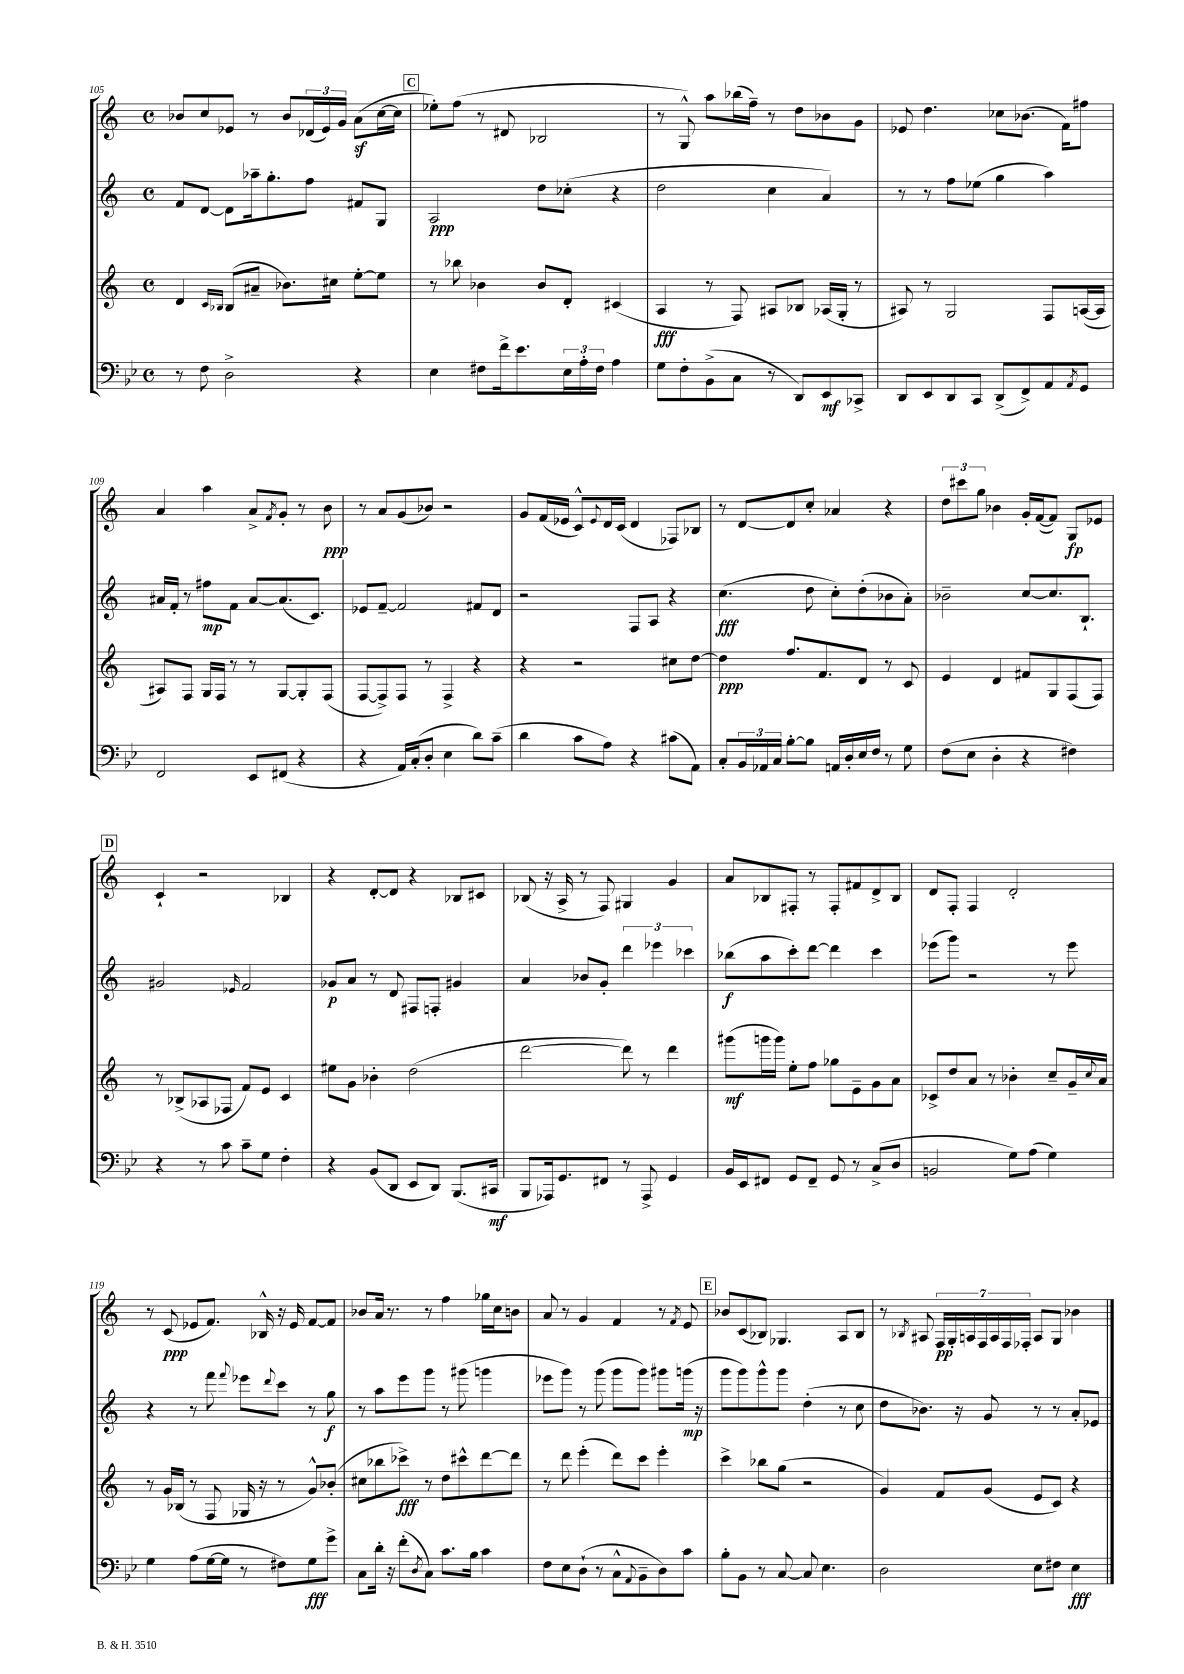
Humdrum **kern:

**kern	**kern	**kern	**kern
*staff4	*staff3	*staff2	*staff1
*clefF4	*clefG2	*clefG2	*clefG2
*k[b-e-]	*k[]	*k[]	*k[]
*M4/4	*M4/4	*M4/4	*M4/4
*met(c)	*met(c)	*met(c)	*met(c)
8r	4d	8f	8b-
8F	.	[8d	8cc
.	16qqc	.	.
.	16qqB-	.	.
2D^	(8B-	8d]	8e-
.	8a#~	16aa-~	8r
.	.	8.gg'	.
.	8.b-)	.	8b-
.	.	8ff	(24d-
.	.	.	24e-)
.	16cc#	.	.
.	.	.	24g
4r	[8ee'	8f#	(8a
.	8ee]	8G	[16cc
.	.	.	16cc]
=	=	=	=
4E-	8r	2A	8ee-')
.	8bb-	.	(8ff
8F#	4b-	.	8r
16f^	.	.	8d#
8.e-	.	.	.
.	8b-	8dd	2B-
24E-	8d'	(8cc-'	.
24A'	.	.	.
24F#	.	.	.
4A	(4c#	4r	.
=	=	=	=
8G	4A	2dd	8r
8F'	.	.	8G^^)
(8BB-^	8r	.	8aa
8C	8F)	.	(16bb-
.	.	.	16ff~)
8r	8A#	4cc	8r
8DD)	8B-	.	8dd
8EE-	(16A-	4a)	8b-
.	16G'	.	.
8CC-^	8r	.	8g
=	=	=	=
8DD	8A#)	8r	8e-
8EE-	8r	8r	4.dd
8DD	2G	8ff	.
8CC	.	(8ee-	.
(8DD^	.	4gg	8cc-
8FF^)	.	.	(8.b-
8AA	8F	4aa)	.
.	.	.	16f)
8qAA	.	.	.
8GG	([16A	.	8ff#
.	16A]	.	.
=	=	=	=
2FF	8A#)	16a#	4a
.	.	16f'	.
.	8F	8r	.
.	16G	8ff#	4aa
.	16F	.	.
.	8r	8f	.
8EE-	8r	[8a#	8a^
.	.	.	8qf
(8FF#	[8G	(8.a#]	8g'
4r	8G']	.	8r
.	.	8.c)	.
.	(8F	.	8b
=	=	=	=
4r	[8F	8e-	8r
.	8F^])	[8f~	8a
16AA)	8F	2f]	(8g
(16C'	.	.	.
8D'	8r	.	8b-)
4E-	4F^	.	2r
8d)	4r	8f#	.
(8c~	.	8d	.
=	=	=	=
4d	4r	2r	8g
.	.	.	(16f
.	.	.	16e-
8c	2r	.	8c^^)
.	.	.	8qqe-
8A)	.	.	16d
.	.	.	(16c
4r	.	8F	4d
.	.	8A	.
(8c#	8cc#	4r	8F-)
8AA)	[8dd	.	8B-
=	=	=	=
8C'	4dd]	(4.cc	8r
24BB-	.	.	[8d
24AA-	.	.	.
24C	.	.	.
[8B-'	8.ff	.	8d]
8B-]	.	8dd	8cc'
.	8.f	.	.
16AA	.	8cc')	4a-
16D'	.	.	.
16E-	8d	(8dd'	.
16F	.	.	.
8r	8r	8b-	4r
8G	8c	8a')	.
=	=	=	=
(8F	4e	2b-~	12dd
.	.	.	12ccc#
8E-	.	.	.
.	.	.	12gg
4D'	4d	.	4b-
4r	8f#	[8cc	16g'
.	.	.	([16f
.	8G	8.cc]	8f])
4F#)	(8F	.	8G
.	.	8.B`	.
.	8F)	.	8e-
=	=	=	=
4r	8r	2g#	4c`
.	(8B-^	.	.
8r	8A-	.	2r
8c	8F-	.	.
.	.	16qqe-	.
8c~	8f)	2f	.
8G	8e	.	.
4F'	4c	.	4B-
=	=	=	=
4r	8ee#	8g-	4r
.	8g	8a	.
(8BB-	4b-'	8r	[8d'
8DD	.	8d	8d]
8EE-	(2dd	8F#	4r
8DD)	.	8F'	.
(8.BBB-	.	4g#	8B-
.	.	.	8c#
16CC#	.	.	.
=	=	=	=
8BBB-	[2ddd	4a	(8B-
16AAA-)	.	.	16r
8.GG	.	.	16A^
.	.	8b-	8r
8FF#	.	8g'	8F)
8r	8ddd])	6ddd	4G#
8AAA-^	8r	.	.
.	.	6eee-	.
4GG	4ddd	.	4g
.	.	6ccc-	.
=	=	=	=
16BB-	(8ggg#	(8bb-	8a
16EE-	.	.	.
8FF#	16ggg	8aa	8B-
.	16ggg)	.	.
8GG	8ee'	8ccc')	8F#'
8FF#~	8ff	[8ddd	8r
8GG	8gg-	4ddd]	8F#'
8r	8e~	.	8f#
(8C^	8g	4ccc	8d^
8D	8a	.	8B-
=	=	=	=
2BB	8c-^	(8eee-	8d
.	8dd	8ggg)	8F'
.	8a	2r	4F
.	8r	.	.
8G)	4b-'	.	2d'
(8A	.	.	.
4G)	8cc~	8r	.
.	16g~	8eee-	.
.	8qqcc	.	.
.	16a	.	.
=	=	=	=
4G	8r	4r	8r
.	16g	.	(8c
.	(16B-	.	.
(8A	8r	8r	8e-
[16G	8F	8fff	8.f)
16G]	.	.	.
.	.	8qqfff	.
8r	16G-	8eee-	.
.	16r	.	16B-^^
.	.	8qqddd	.
8F#)	8r	8ccc	16r
.	.	.	16e-
8G	8g^^)	8r	[8f
8g^	(8b-'	8gg	8f]
=	=	=	=
8C	8cc#	8r	8b-
16d'	8bb-	8aa	16a
16r	.	.	8.r
(8f'	8ccc-^)	8eee	.
8qD	.	.	.
8C)	8r	8ggg	8r
8.c	8dd	8r	4ff
.	8ccc#^^	(8ggg#	.
16B-	.	.	.
4c	[8ddd	4ggg	16gg-
.	.	.	16cc
.	8ddd]	.	8b
=	=	=	=
8F	8r	8eee-	8a
8E-	8ddd	8ggg)	8r
(8D`	(4eee'	8r	4g
8r	.	(8ggg	.
8C^^	8ddd)	8ggg	4f
8qqAA	.	.	.
8BB-~	8ccc	8ggg)	.
8D)	4eee'	8ggg#	8r
.	.	.	8qf
8c	.	(16ggg	8e
.	.	16r	.
=	=	=	=
8B-'	4ccc^	8ggg	8b-
8BB-	.	8ggg)	(8c
8r	8bb-	8ggg^^	8B-)
[8C	(8gg	8ggg	4.G-
8C]	2r	(4dd'	.
4.E-	.	.	.
.	.	8r	8A
.	.	8cc	8B-
=	=	=	=
2D	4g)	8dd	8r
.	.	.	8qB-
.	.	8.b-)	8A#
.	8f	.	28F
.	.	.	28G'
.	.	16r	.
.	.	.	28A
.	.	.	28F
.	(8g	8g	.
.	.	.	28A
.	.	.	28F
.	.	.	28F-'
8E-	8e	8r	8A
8F#	8c)	8r	8G
4E-	4r	8a'	4b-
.	.	8e-	.
==	==	==	==
*-	*-	*-	*-
